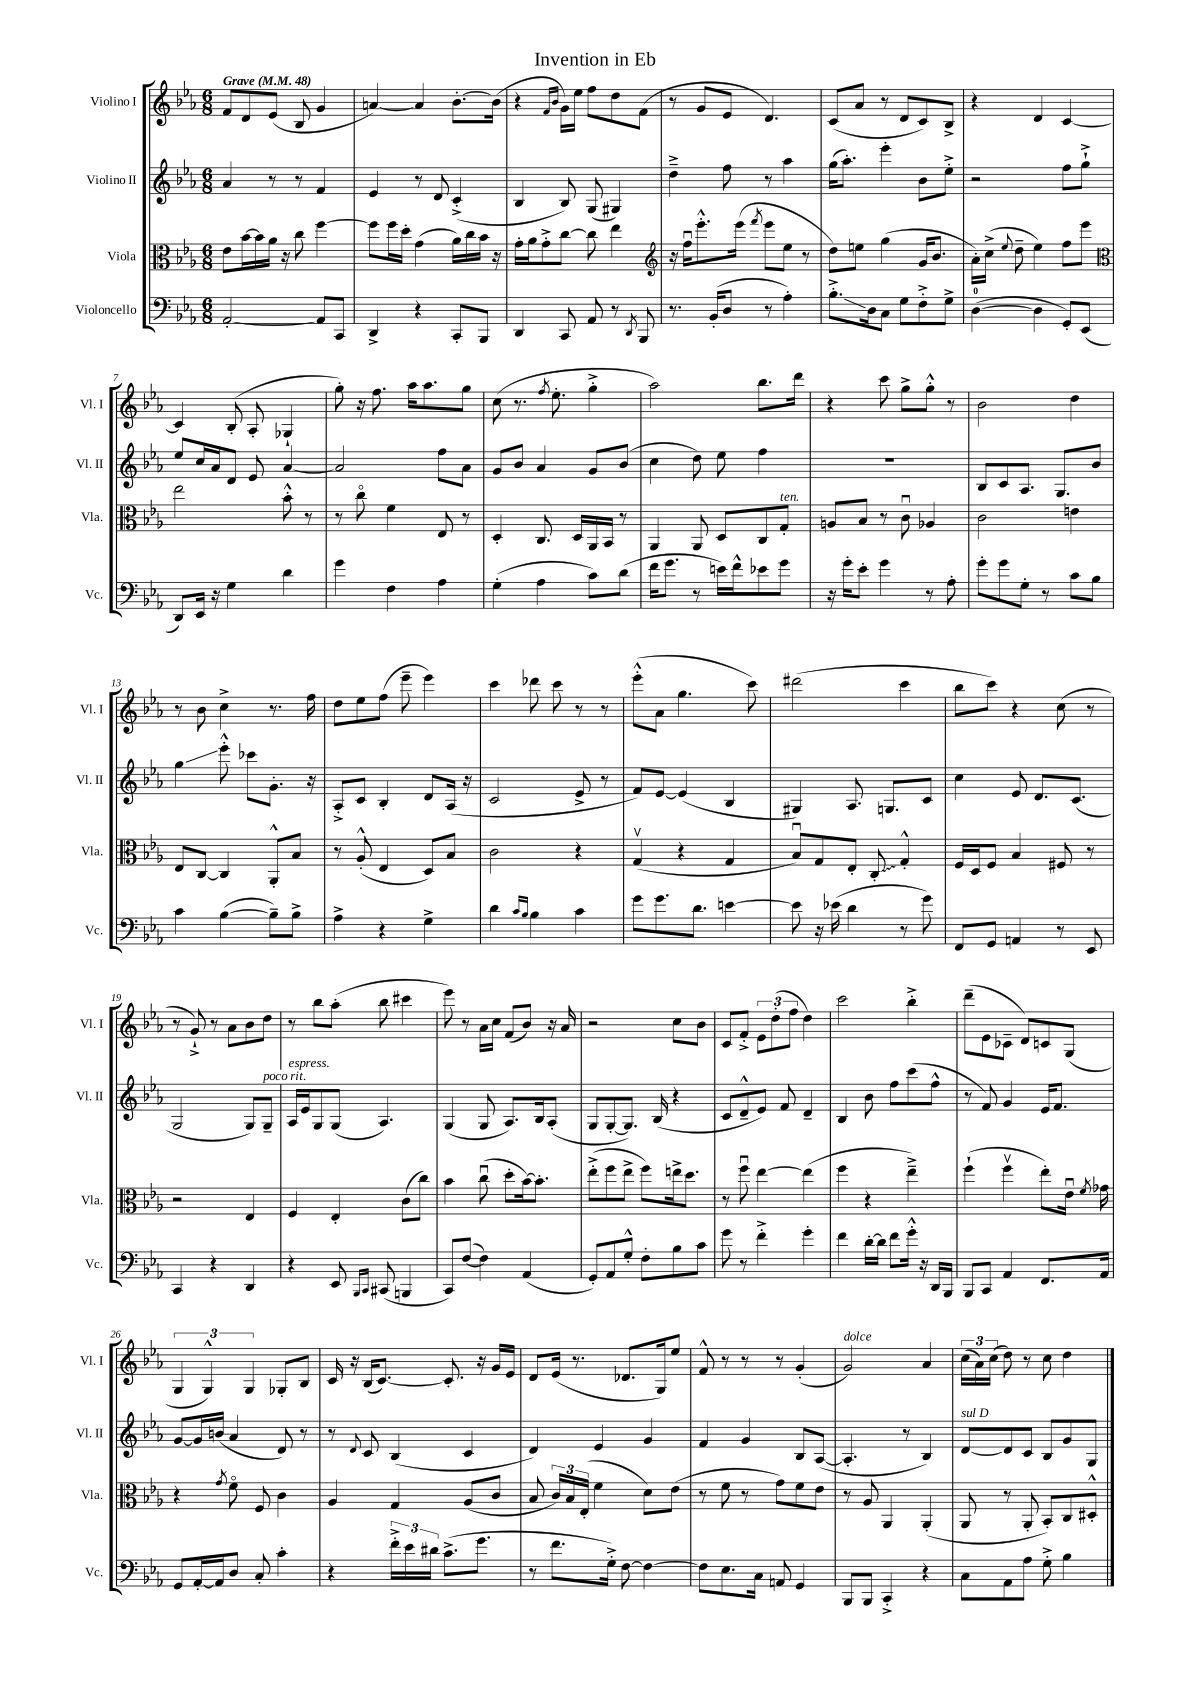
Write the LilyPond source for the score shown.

\header { title = "Invention in Eb" }
<<
\new StaffGroup <<
\new Staff = "s0" \with { instrumentName = "Violino I" shortInstrumentName = "Vl. I" } {
    \clef treble \key ees \major \numericTimeSignature \time 6/8 \tempo "Grave" 4 = 48
    \autoBeamOff f'8[ d'8 ees'8]( bes8 g'4 |
    a'4~) a'4 bes'8.[~-. bes'16]( |
    r4 \grace { f'16[ bes'16] } g'16[) ees''16] f''8[ d''8 f'8]( |
    r8 g'8[ ees'8] d'4.) |
    c'8[( aes'8] r8 d'8[ c'8) bes8]-> |
    r4 d'4 c'4~ |
    c'4 bes8-.( aes8-. ges4-! |
    g''8-.) r16 f''8. aes''16[ aes''8. g''8] |
    c''8( r8. \acciaccatura { f''8 } ees''8.-. g''4-.-> |
    aes''2) bes''8.[ d'''16] |
    r4 c'''8 g''8[-> g''8]-.-^ r8 |
    bes'2 d''4 |
    r8 bes'8 c''4-> r8. f''16 |
    d''8[ ees''8 f''8]( ees'''8-- ees'''4) |
    c'''4 des'''8 c'''8 r8 r8 |
    ees'''8[-.-^( aes'8] g''4. c'''8) |
    dis'''2( c'''4 |
    bes''8[ c'''8]) r4 c''8( r8 |
    r8 g'8-!->) r8 aes'8[ bes'8 d''8] |
    r8 bes''8[ aes''8]-.( bes''8 cis'''4 |
    ees'''8) r8 aes'16[ c''16] f'8[( bes'8]) r16 aes'16 |
    r2 c''8[ bes'8] |
    c'8[ f'8]-.-> \tuplet 3/2 { ees'8[ d''8-.( f''8] } d''4) |
    c'''2 bes''4-.-> |
    d'''8[--( ees'8 ces'8]-- d'8[) c'8 g8]( |
    \tuplet 3/2 { g4 g4-^) g4 } ges8[-. bes8] |
    c'16 r16 bes16[( c'8.]~) c'8.-. r16 g'16[ ees'16] |
    d'8[ ees'16]( r8. des'8.[ g16) ees''8] |
    f'8-^ r8 r8 r8 g'4-.( |
    g'2^\markup { \italic "dolce" }) aes'4 |
    \tuplet 3/2 { c''16[( aes'16) c''16]( } d''8) r8 c''8 d''4 \bar "|." |
}
\new Staff = "s1" \with { instrumentName = "Violino II" shortInstrumentName = "Vl. II" } {
    \clef treble \key ees \major \numericTimeSignature \time 6/8
    \autoBeamOff aes'4 r8 r8 f'4 |
    ees'4 r8 d'8 c'4-.->( |
    bes4 bes8) g8( gis4) |
    d''4---> f''8 r8 aes''4 |
    g''16[( aes''8.]-.) ees'''4-. bes'8[ ees''8]-.-> |
    r2 f''8[ g''8]-!-> |
    ees''8[ c''16 aes'16 d'8] ees'8 aes'4~ |
    aes'2 f''8[ aes'8] |
    g'8[ bes'8] aes'4 g'8[ bes'8]( |
    c''4 d''8) ees''8 f''4 |
    R2. |
    bes8[ c'8 aes8.] g8.[ bes'8] |
    g''4\glissando ees'''8-.-^ ces'''8[ g'8.]-. r16 |
    aes8[-.-> c'8] bes4-. d'8[ aes16]( r16 |
    c'2 ees'8-> r8 |
    f'8[) ees'8]~ ees'4( bes4 |
    gis4) aes8. g8.[ c'8] |
    c''4 ees'8 d'8.[ c'8.]( |
    g2 g8[) g8]--^\markup { \italic "poco rit." } |
    aes16[^\markup { \italic "espress." } ees'16 g8 g8]( aes4.) |
    g4( g8 aes8.[) bes16 aes8]-.( |
    g8[ g8~-. g8.]) bes16( r4 |
    c'8[ d'8---^ ees'8]) f'8 d'4-- |
    bes4 bes'8 f''8[ c'''8( f''8]-^ |
    r8 f'8) g'4 ees'16[ f'8.] |
    g'8[~ g'16 b'16]( aes'4 d'8) r8 |
    r8 \appoggiatura { d'8 } c'8 bes4( c'4 |
    d'4) ees'4 g'4 |
    f'4 g'4 bes8[ aes8]~( |
    aes4.-. r8 bes4) |
    d'8[~^\markup { \italic "sul D" } d'8 c'8] bes8[ g'8 g8] \bar "|." |
}
\new Staff = "s2" \with { instrumentName = "Viola" shortInstrumentName = "Vla." } {
    \clef alto \key ees \major \numericTimeSignature \time 6/8
    \autoBeamOff ees'8[ bes'16~ bes'16 aes'16] r16 c''8 f''4~ |
    f''8[ f''16 d''16]-. g'4( aes'16[) c''16 bes'16] r16 |
    g'16[-. aes'16 g'8-.-> c''8]~ c''8 ees''4 |
    \clef treble r16 f''16[\downbow ees'''8.-.-^ ees'''16]( \acciaccatura { f'''8 } ees'''8[ ees''8] r8 |
    d''8[) e''8] g''4( g'16[ bes'8.] |
    aes'16[-.) c''16]->( \appoggiatura { ees''8 } d''8-- ees''4) f''8[ ees'''8] |
    \clef alto ees''2 bes'8-.-^ r8 |
    r8 c''8\flageolet f'4 ees8 r8 |
    d4-. c8. d16[ aes,16 bes,16] r8 |
    aes,4 aes,8 d8[ c8 g8]-.^\markup { \italic "ten." } |
    a8[ bes8] r8 c'8\downbow aes4 |
    c'2 e'4 |
    ees8[ c8]~ c4 aes,8[-.-^ bes8] |
    r8 aes8-.-^( ees4 d8[) bes8] |
    c'2 r4 |
    g4\upbow( r4 g4 |
    bes8[\downbow) g8 ees8]-. \once \override Glissando.style = #'zigzag c8-.\glissando g4-.-^ |
    f16[ d16 f8] bes4 fis8 r8 |
    r2 ees4 |
    f4 ees4-. c'8[( c''8]) |
    bes'4 c''8\downbow( d''8[-. bes'16~) bes'8.]-. |
    ees''8[-.->( f''8 ees''8]-> f''8[) e''16-> d''8.] |
    r8 f''8\downbow ees''4~ ees''4( |
    f''4 r4 ees''4--->) |
    f''4-!( f''4\upbow ees''8[-.) ees'16]\downbow \acciaccatura { f'8 } ges'16 |
    r4 \acciaccatura { g'8 } f'8\flageolet f8 c'4 |
    aes4 g4 aes8[( c'8] |
    bes8 \tuplet 3/2 { c'16[) bes16 ees16]-.( } f'4 d'8[) ees'8]( |
    r8 f'8 r8 g'8[) f'8 ees'8] |
    r8 aes8 aes,4 aes,4-.( |
    aes,8 r8 aes,8-. bes,8[-.) c8 dis8]-.-^ \bar "|." |
}
\new Staff = "s3" \with { instrumentName = "Violoncello" shortInstrumentName = "Vc." } {
    \clef bass \key ees \major \numericTimeSignature \time 6/8
    \autoBeamOff aes,2~-. aes,8[ c,8] |
    d,4-> r4 c,8[-. bes,,8] |
    d,4 c,8 aes,8 r8 \acciaccatura { d,8 } bes,,8 |
    r8. bes,16[-.( d8] r8 aes4-.) |
    bes8.[-.->\glissando d16 c8] g8[ f8-.-> g8]-> |
    d4-0~( d4 g,8[-.) ees,8]( |
    d,8[) ees,16] r16 g4 d'4 |
    g'4 f4 aes4 |
    g4-.( aes4 c'8[) d'8]( |
    f'16[ g'8.] r8 e'16[) f'16-^ ees'8 g'8] |
    r16 g'16[-. ees'8]-. g'4 r8 aes8-. |
    g'8[-. g'8 g8]-. r8 c'8[ bes8] |
    c'4 bes4~( bes8[--) bes8]-> |
    aes4-> r4 g4-> |
    d'4 \grace { c'16[ bes16] } bes4 c'4 |
    g'8[ g'8. d'8.] e'4~ |
    e'8 r16 ees'16( d'4 r8 g'8) |
    f,8[ g,8] a,4 r8 ees,8 |
    c,4 r4 d,4 |
    r4 ees,8 \grace { bes,,16[ c,16] } cis,8( b,,4 |
    c,8[) f8]~( f4) aes,4( |
    g,8[-.) aes,8 g8]-.-^ f8[-. bes8 c'8] |
    g'8 r8 f'4-.-> g'4-. |
    f'4 d'16[~-. d'16] f'8[ g'16]-.-^ r16 d,16[ bes,,16] |
    bes,,8[ c,8] aes,4 f,8.[ aes,16] |
    g,8[ aes,16~-. aes,16 d8] c8-. c'4-. |
    r4 \tuplet 3/2 { f'16[-.-> ees'16 dis'16] } c'8.[->( g'8.] |
    r8 f'8.[ g16]-.->) f8~ f4~ |
    f8[ ees8. c16] a,8 g,4 |
    bes,,8[ bes,,8] c,4-.-> r4 |
    c8[ aes,8 aes8] g8-.-> bes4 \bar "|." |
}
>>
>>
